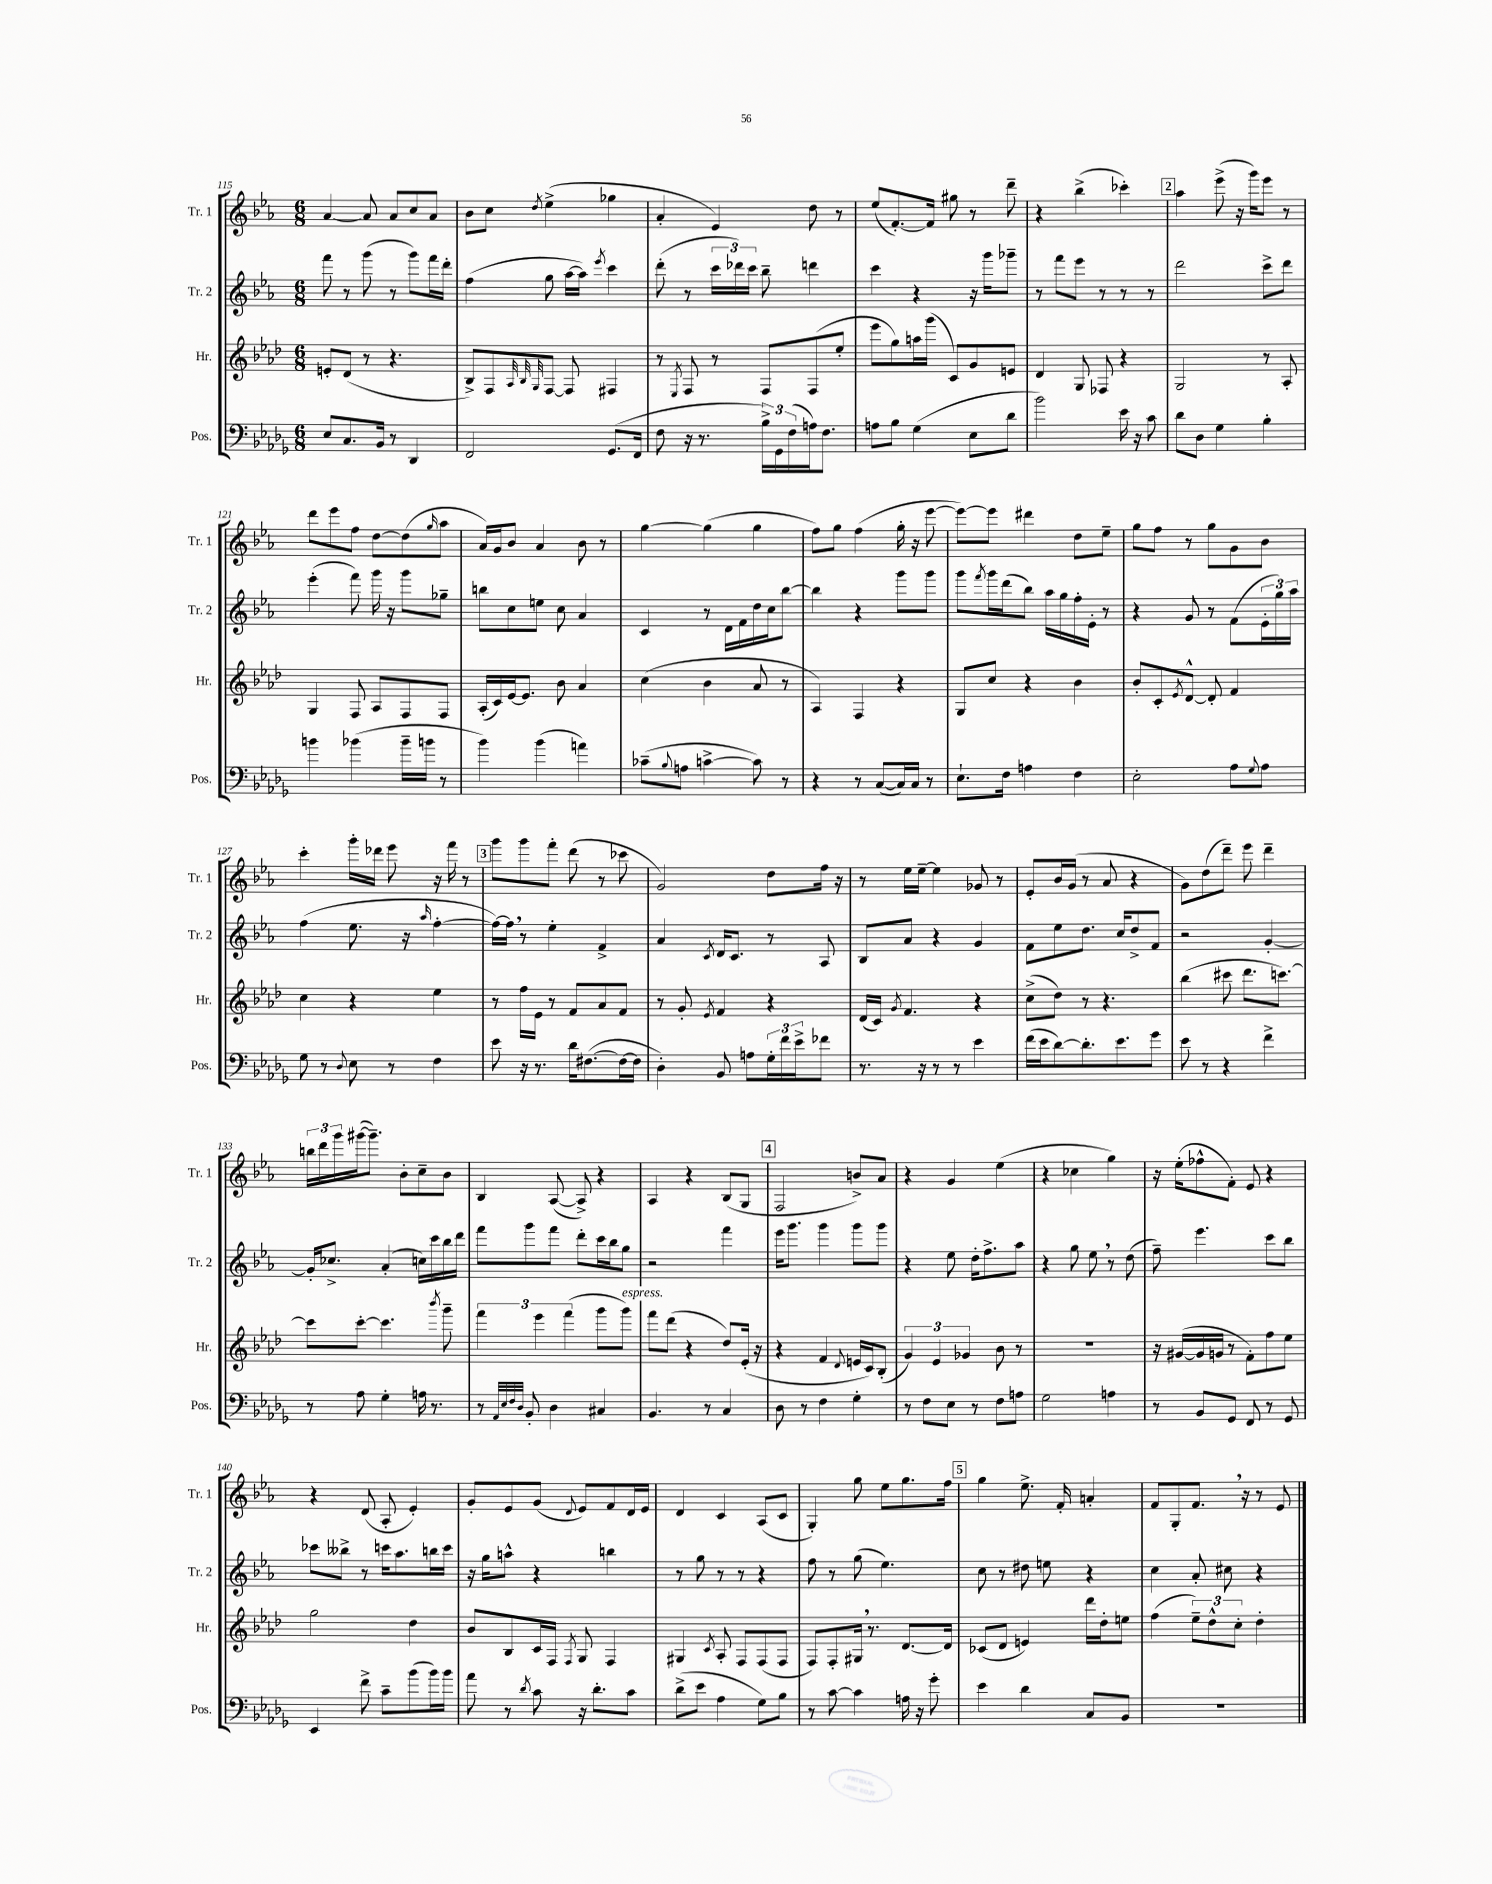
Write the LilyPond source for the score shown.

<<
\new StaffGroup <<
\new Staff = "s0" \with { instrumentName = "Tr. 1" shortInstrumentName = "Tr. 1" } {
    \clef treble \key ees \major \numericTimeSignature \time 6/8
    aes'4~ aes'8 aes'8 c''8 aes'8 |
    bes'8 c''8 \acciaccatura { d''8 } ees''4->( ges''4 |
    aes'4-. ees'4) d''8 r8 |
    ees''8( f'8.~-.) f'16 gis''8 r8 d'''8-- |
    r4 bes''4->( ces'''4-.) |
    \mark \markup { \box "2" } aes''4 ees'''8->( r16 g'''16) ees'''8 r8 |
    d'''8 ees'''8 f''8 d''8~ d''8( \grace { g''16 } aes''8 |
    aes'16) g'16 bes'8 aes'4 bes'8 r8 |
    g''4~ g''4( g''4 |
    f''8) g''8 f''4( g''16-. r16 ees'''8~ |
    ees'''8~) ees'''8 dis'''4 d''8 ees''8-- |
    g''8 f''8 r8 g''8 g'8 bes'8 |
    c'''4-. g'''16-. des'''16 ees'''8 r16 f'''16 r8 |
    \mark \markup { \box "3" } g'''8 g'''8 f'''8-. d'''8( r8 ces'''8 |
    g'2) d''8 f''16 r16 |
    r8 ees''16 ees''16~-- ees''4 ges'8 r8 |
    ees'8-. bes'16 g'16( r8 aes'8 r4 |
    g'8) d''8( d'''8--) ees'''8 d'''4-- |
    \tuplet 3/2 { b''16 d'''16 g'''16 } gis'''16~( gis'''8.--) bes'8-. c''8-- bes'8 |
    bes4 aes8~( aes8->) r4 |
    aes4 r4 bes8( g8 |
    \mark \markup { \box "4" } f2 b'8->) aes'8 |
    r4 g'4 ees''4( |
    r4 ces''4 g''4) |
    r16 ees''16-.( fes''8-^ f'8-.) ees'8 r4 |
    r4 d'8( aes8-. ees'4-.) |
    g'8-. ees'8 g'8( \appoggiatura { d'8 } ees'8) f'8 d'16 ees'16 |
    d'4 c'4 aes8( c'8 |
    g4-.) g''8 ees''8 g''8. f''16 |
    \mark \markup { \box "5" } g''4 ees''8.-> f'16-. a'4-. |
    f'8 g8-. f'8. \breathe r16 r8 ees'8 \bar "|." |
}
\new Staff = "s1" \with { instrumentName = "Tr. 2" shortInstrumentName = "Tr. 2" } {
    \clef treble \key ees \major \numericTimeSignature \time 6/8
    f'''8 r8 g'''8( r8 g'''8) f'''16 d'''16-. |
    f''4( g''8 aes''16~ aes''16) \acciaccatura { ees'''8 } c'''4 |
    d'''8-.( r8 \tuplet 3/2 { c'''16 des'''16) c'''16 } bes''8-- d'''4 |
    c'''4 r4 r16 g'''16 ges'''8-- |
    r8 f'''8 ees'''8 r8 r8 r8 |
    \mark \markup { \box "2" } d'''2 c'''8-> d'''8 |
    ees'''4-.( f'''8) g'''16 r16 g'''8 ges''8-- |
    b''8 c''8 e''8 c''8 aes'4 |
    c'4 r8 d'16 f'16 d''16 c''16 bes''8~ |
    bes''4 r4 g'''8 g'''8 |
    g'''8 \acciaccatura { f'''8 } g'''16 d'''16( bes''8) aes''16 g''16 f''16-. ees'16-. r8 |
    r4 g'8 r8 f'8( \tuplet 3/2 { ees'16-. g''16) aes''16 } |
    f''4( ees''8. r16 \grace { aes''16 } f''4~-. |
    \mark \markup { \box "3" } f''16~) f''16 \breathe r8 ees''4-. f'4-> |
    aes'4 \acciaccatura { c'8 } d'16 c'8. r8 aes8 |
    bes8 aes'8 r4 g'4 |
    f'8 ees''8 d''8. c''16 d''8-> f'8 |
    r2 g'4~-. |
    g'16-. ces''8.-> aes'4-.( c''16) c'''16 bes''16 d'''16 |
    f'''8 g'''8 f'''8 d'''8-. c'''16 bes''16 g''8 |
    r2 f'''4 |
    \mark \markup { \box "4" } ees'''16 g'''8. g'''4 g'''8 g'''8 |
    r4 ees''8 d''16-. f''8.-> aes''8 |
    r4 g''8 ees''8 \breathe r8 d''8( |
    f''8--) ees'''4. c'''8 bes''8 |
    ces'''8 beses''8-> r8 c'''16 aes''8. b''16 c'''16 |
    r16 g''16 a''8-^ r4 b''4 |
    r8 g''8 r8 r8 r4 |
    f''8 r8 g''8( ees''4.) |
    \mark \markup { \box "5" } c''8 r8 dis''8 e''8 r4 |
    c''4 aes'8-. cis''8 r4 \bar "|." |
}
\new Staff = "s2" \with { instrumentName = "Hr." shortInstrumentName = "Hr." } {
    \clef treble \key aes \major \numericTimeSignature \time 6/8
    e'8-. des'8( r8 r4. |
    bes8->) f8 \grace { aes32 bes32 g32 } f8~ f8 fis4 |
    r8 \acciaccatura { ees8 } f8 r8 f8 f8( ees''8-. |
    ees'''8 g''8) a''16 g'''16( c'8) g'8 e'8 |
    des'4 g8 fes8 r4 |
    \mark \markup { \box "2" } g2 r8 aes8-. |
    g4 f8 aes8 f8 f8 |
    aes16-.( c'16) ees'16~ ees'8. bes'8 aes'4 |
    c''4( bes'4 aes'8 r8 |
    aes4) f4 r4 |
    g8 c''8 r4 bes'4 |
    bes'8-. c'8-. \acciaccatura { ees'8 } des'8~-^ des'8-. f'4 |
    c''4 r4 ees''4 |
    \mark \markup { \box "3" } r8 f''16 ees'16 r8 f'8 aes'8 f'8 |
    r8 g'8-. \acciaccatura { ees'8 } f'4 r4 |
    des'16( c'16) \acciaccatura { g'8 } f'4. r4 |
    c''8->( des''8) r8 r4. |
    bes''4( cis'''8 des'''8. c'''8.~) |
    c'''8 c'''8~-. c'''4. \acciaccatura { bes'''8 } g'''8-- |
    \tuplet 3/2 { f'''4 ees'''4 f'''4( } g'''8 g'''8^\markup { \italic "espress." }) |
    f'''8 des'''8( r4 des''8) ees'16-.( r16 |
    \mark \markup { \box "4" } r4 f'4 \appoggiatura { des'8 } e'16 c'16) bes8-.( |
    \tuplet 3/2 { g'4) ees'4 ges'4 } bes'8 r8 |
    R2. |
    r16 gis'16~( gis'16 g'16 r8 f'8-.) f''8 ees''8 |
    g''2 des''4 |
    bes'8 bes8 c'16 f16 \acciaccatura { f8 } g8 f4 |
    gis4 \acciaccatura { c'8 } aes8-. f8 f8( f8 |
    f8) f8-. gis16 \breathe r8. des'8.~ des'16 |
    \mark \markup { \box "5" } ces'8( des'8 e'4) des'''16 des''16-. e''8 |
    f''4( \tuplet 3/2 { ees''8--) des''8-^ c''8-. } des''4-. \bar "|." |
}
\new Staff = "s3" \with { instrumentName = "Pos." shortInstrumentName = "Pos." } {
    \clef bass \key des \major \numericTimeSignature \time 6/8
    ees8 c8. bes,16 r8 des,4 |
    f,2 ges,8.( f,16 |
    f8 r16 r8. \tuplet 3/2 { bes16->) ges,16 f16( } a16) f8. |
    a8 bes8 ges4( ees8 des'8 |
    bes'2) ees'16 r16 c'8 |
    \mark \markup { \box "2" } des'8 des8 ges4 bes4-. |
    b'4 bes'4( bes'16-- b'16 r8 |
    bes'4) bes'4( a'4) |
    ces'8--( \appoggiatura { bes8 } a8 c'4~-> c'8) r8 |
    r4 r8 c8~( c16) c16 r8 |
    ees8.-! f16 a4 f4 |
    ees2-. aes8 \appoggiatura { ges8 } aes8 |
    ges8 r8 \appoggiatura { des8 } ees8 r8 f4 |
    \mark \markup { \box "3" } ees'8 r16 r8. des'16 fis8.~( fis16~ fis16 |
    des4-.) bes,8 a8 \tuplet 3/2 { ges16-. f'16 ees'16-> } fes'8 |
    r8. r16 r8 r8 ees'4 |
    f'16( ees'16 des'8~) des'8.-. ees'8. ges'8 |
    ees'8 r8 r4 f'4-> |
    r8 aes8 ges4-. a16 r8. |
    r8 \grace { aes,32 ees32 f32 des32 } bes,8-. des4 cis4 |
    bes,4. r8 c4 |
    \mark \markup { \box "4" } des8 r8 f4 ges4-. |
    r8 f8 ees8 r8 f8 a8 |
    ges2 a4 |
    r8 bes,8 ges,8 f,8 r8 ges,8 |
    ees,4 f'8-> c'8-- bes'8( bes'16) bes'16 |
    aes'8 r8 \acciaccatura { des'8 } c'8 r16 des'8.-. c'8 |
    des'8->( ees'8 aes4 ges8) bes8 |
    r8 c'8~ c'4 a16 r16 ges'8-. |
    \mark \markup { \box "5" } ees'4 des'4 c8 bes,8 |
    R2. \bar "|." |
}
>>
>>
\layout { \context { \Score currentBarNumber = #115 } }
